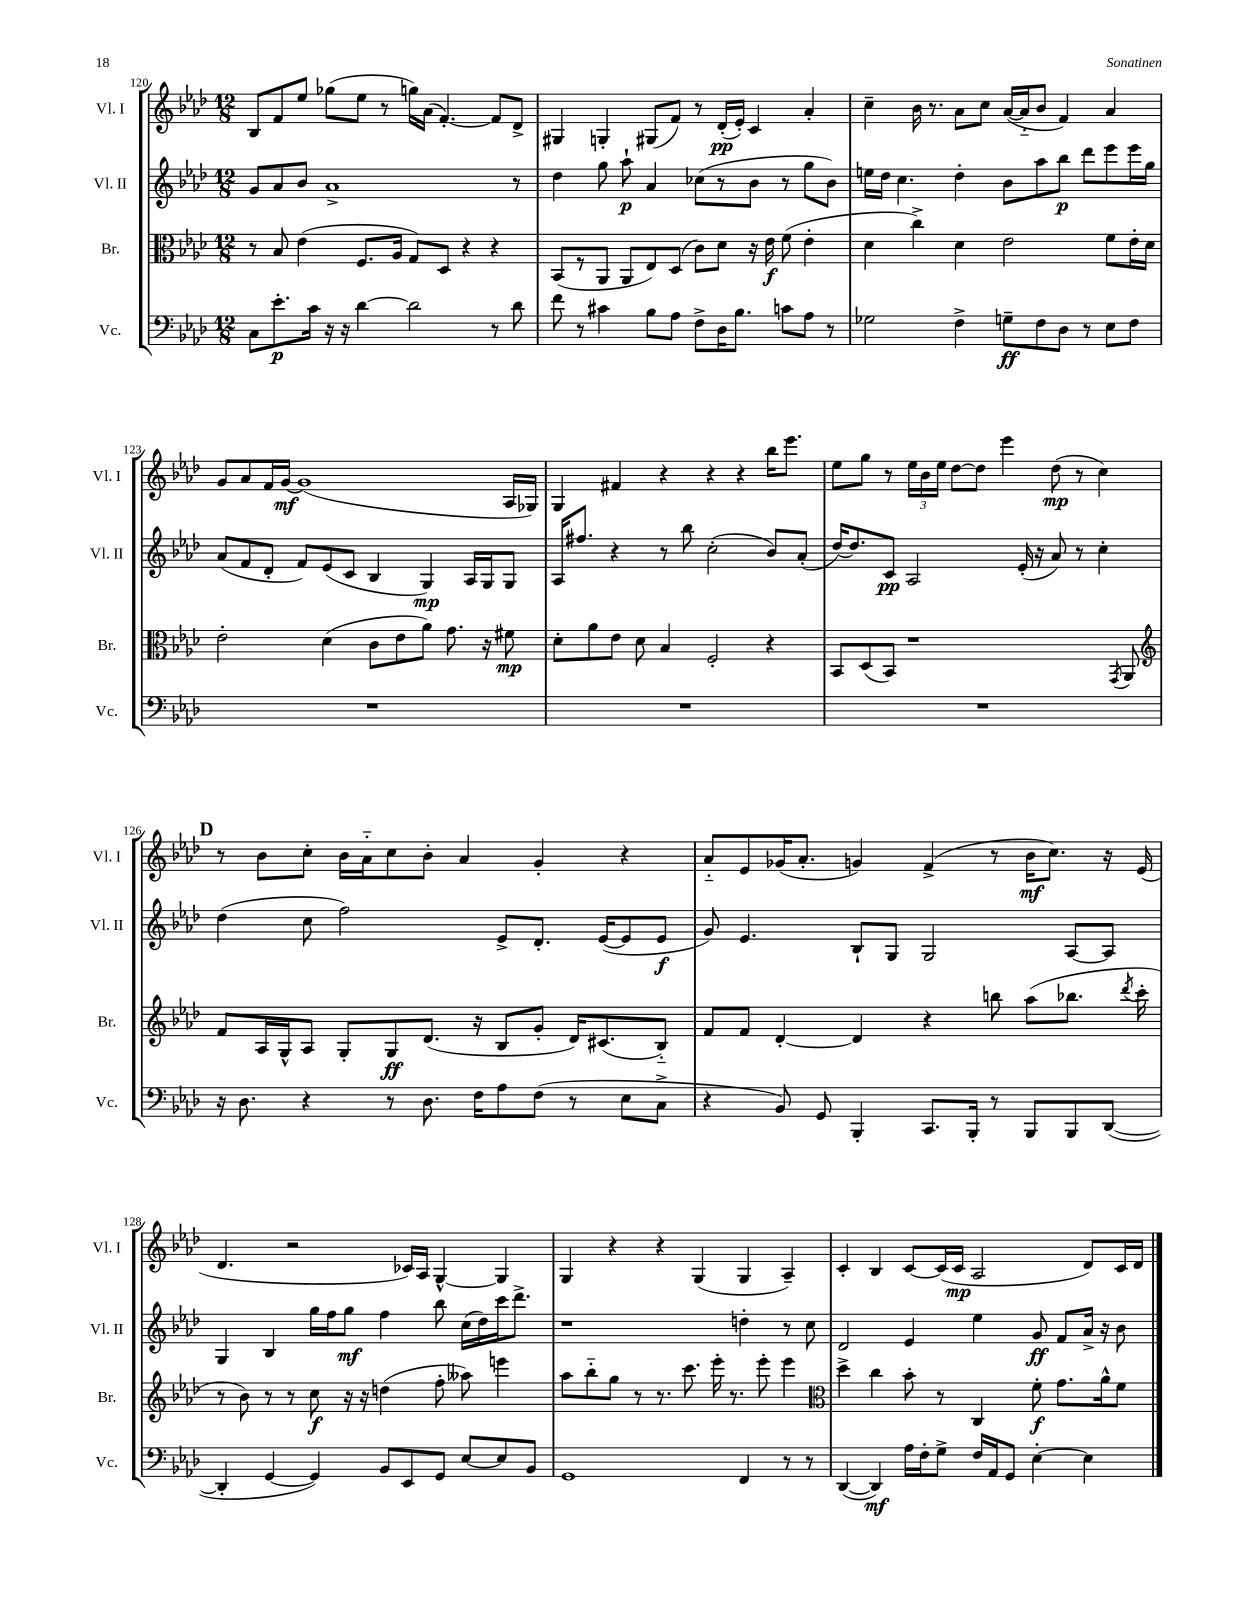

**kern	**kern	**kern	**kern
*staff4	*staff3	*staff2	*staff1
*clefF4	*clefC3	*clefG2	*clefG2
*k[b-e-a-d-]	*k[b-e-a-d-]	*k[b-e-a-d-]	*k[b-e-a-d-]
*M12/8	*M12/8	*M12/8	*M12/8
8C	8r	8g	8B-
8.e-'	8B-	8a-	8f
.	(4e-	8b-	8ee-
16c	.	.	.
16r	.	1a-^	(8gg-
16r	.	.	.
[4d-	8.F	.	8ee-
.	.	.	8r
.	16A-	.	.
2d-]	8G)	.	16gg)
.	.	.	(16a-
.	8D-	.	[4.f')
.	4r	.	.
8r	4r	.	8f]
8d-	.	8r	8d-^
=	=	=	=
8f	(8BB-	4dd-	4G#
8r	8r	.	.
4c#	8AA-	8gg	4G'
.	8AA-	8aa-`	.
8B-	8E-)	4a-	(8G#
8A-	(8D-	.	8f)
8F^	8c)	(8cc-	8r
16D-	8d-	8r	(16d-'
8.B-	.	.	16e-')
.	16r	8b-	4c
.	16e-	.	.
8c	(8f	8r	.
8A-	4e-'	8gg	4a-'
8r	.	8b-)	.
=	=	=	=
2G-	4d-	16ee	4cc~
.	.	16dd-	.
.	.	4.cc	.
.	4cc^)	.	16b-
.	.	.	8.r
4F^	4d-	4dd-'	8a-
.	.	.	8cc
8G~	2e-	8b-	([16a-
.	.	.	16a-'~]
8F	.	8aa-	8b-
8D-	.	8bb-	4f)
8r	.	8ddd-	.
8E-	8f	8eee-	4a-
8F	16e-'	16eee-	.
.	16d-	16gg	.
=	=	=	=
1.r	2e-'	(8a-	8g
.	.	8f	8a-
.	.	8d-'	16f
.	.	.	[16g
.	.	8f)	(1g]
.	(4d-	(8e-	.
.	.	8c	.
.	8c	4B-	.
.	8e-	.	.
.	8a-)	4G)	.
.	8.g	.	.
.	.	16A-	.
.	16r	16G	.
.	8f#	8G	16A-
.	.	.	16G-)
=	=	=	=
1.r	8d-'	16A-	4G
.	.	8.ff#	.
.	8a-	.	.
.	8e-	4r	4f#
.	8d-	.	.
.	4B-	8r	4r
.	.	8bb-	.
.	2F'	(2cc'	4r
.	.	.	4r
.	4r	8b-)	16bb-
.	.	.	8.eee-
.	.	(8a-'	.
=	=	=	=
1.r	8BB-	[16dd-)	8ee-
.	.	8.dd-]	.
.	(8D-	.	8gg
.	8BB-)	8c	8r
.	1r	2A-	24ee-
.	.	.	24b-
.	.	.	24ee-
.	.	.	[8dd-
.	.	.	8dd-]
.	.	.	4eee-
.	.	(16e-'	.
.	.	16r	.
.	.	8a-)	(8dd-
.	.	8r	8r
.	.	4cc'	4cc)
.	8qGG	.	.
.	8AA-	.	.
=	=	=	=
*	*clefG2	*	*
16r	8f	(4dd-	8r
8.D-	.	.	.
.	16A-	.	8b-
.	16G^^	.	.
4r	8A-	8cc	8cc'
.	8G'	2ff)	16b-
.	.	.	16a-'~
8r	8G	.	8cc
8.D-	(8.d-	.	8b-'
.	.	.	4a-
16F	16r	.	.
8A-	8B-	8e-^	.
(8F	8g'	8.d-'	4g'
8r	16d-)	.	.
.	(8.c#	([16e-	.
8E-	.	8e-]	4r
8C^	8B-'~)	8e-	.
=	=	=	=
4r	8f	8g)	8a-'~
.	8f	4.e-	8e-
8BB-)	[4d-'	.	(16g-
.	.	.	8.a-'
8GG	.	.	.
4BBB-'	4d-]	8B-`	4g)
.	.	8G	.
8.CC	4r	2G	(4f^
16BBB-'	.	.	.
8r	8bb	.	8r
8BBB-	(8aa-	.	16b-
.	.	.	8.cc)
8BBB-	8.bb-	[8A-	.
([8DD-	.	8A-]	16r
.	8qddd-	.	.
.	16ccc'	.	(16e-
=	=	=	=
4DD-']	8r	4G	4.d-
.	8b-)	.	.
[4GG	8r	4B-	.
.	8r	.	2r
4GG])	8cc	16gg	.
.	.	16ff	.
.	16r	8gg	.
.	16r	.	.
8BB-	(4dd	4ff	.
8EE-	.	.	16c-)
.	.	.	16A-
8GG	8ff'	8bb-	[4G^^
[8E-	8aa--)	(16cc	.
.	.	16dd-)	.
8E-]	4eee	16ccc	4G]
.	.	8.ddd-^	.
8BB-	.	.	.
=	=	=	=
1GG	8aa-	1r	4G
.	8bb-'~	.	.
.	8gg	.	4r
.	8r	.	.
.	8.r	.	4r
.	8.ccc	.	.
.	.	.	(4G
.	16eee-'	.	.
.	8.r	.	.
4FF	.	4dd'	4G
.	8eee-'	.	.
8r	4eee-	8r	4A-~)
8r	.	8cc	.
=	=	=	=
*	*clefC3	*	*
([4DD-	4dd-^	2d-	4c'
4DD-])	4cc	.	4B-
16A-	8b-'	4e-	[8c
16F'	.	.	.
8G^	8r	.	(16c]
.	.	.	16c
16F	4C	4ee-	2A-
16AA-	.	.	.
8GG	.	.	.
[4E-'	8f'	8g	.
.	8.g	8f	.
4E-]	.	16a-^	8d-)
.	16a-^^	16r	.
.	8f	8b-	16c
.	.	.	16d-
==	==	==	==
*-	*-	*-	*-
